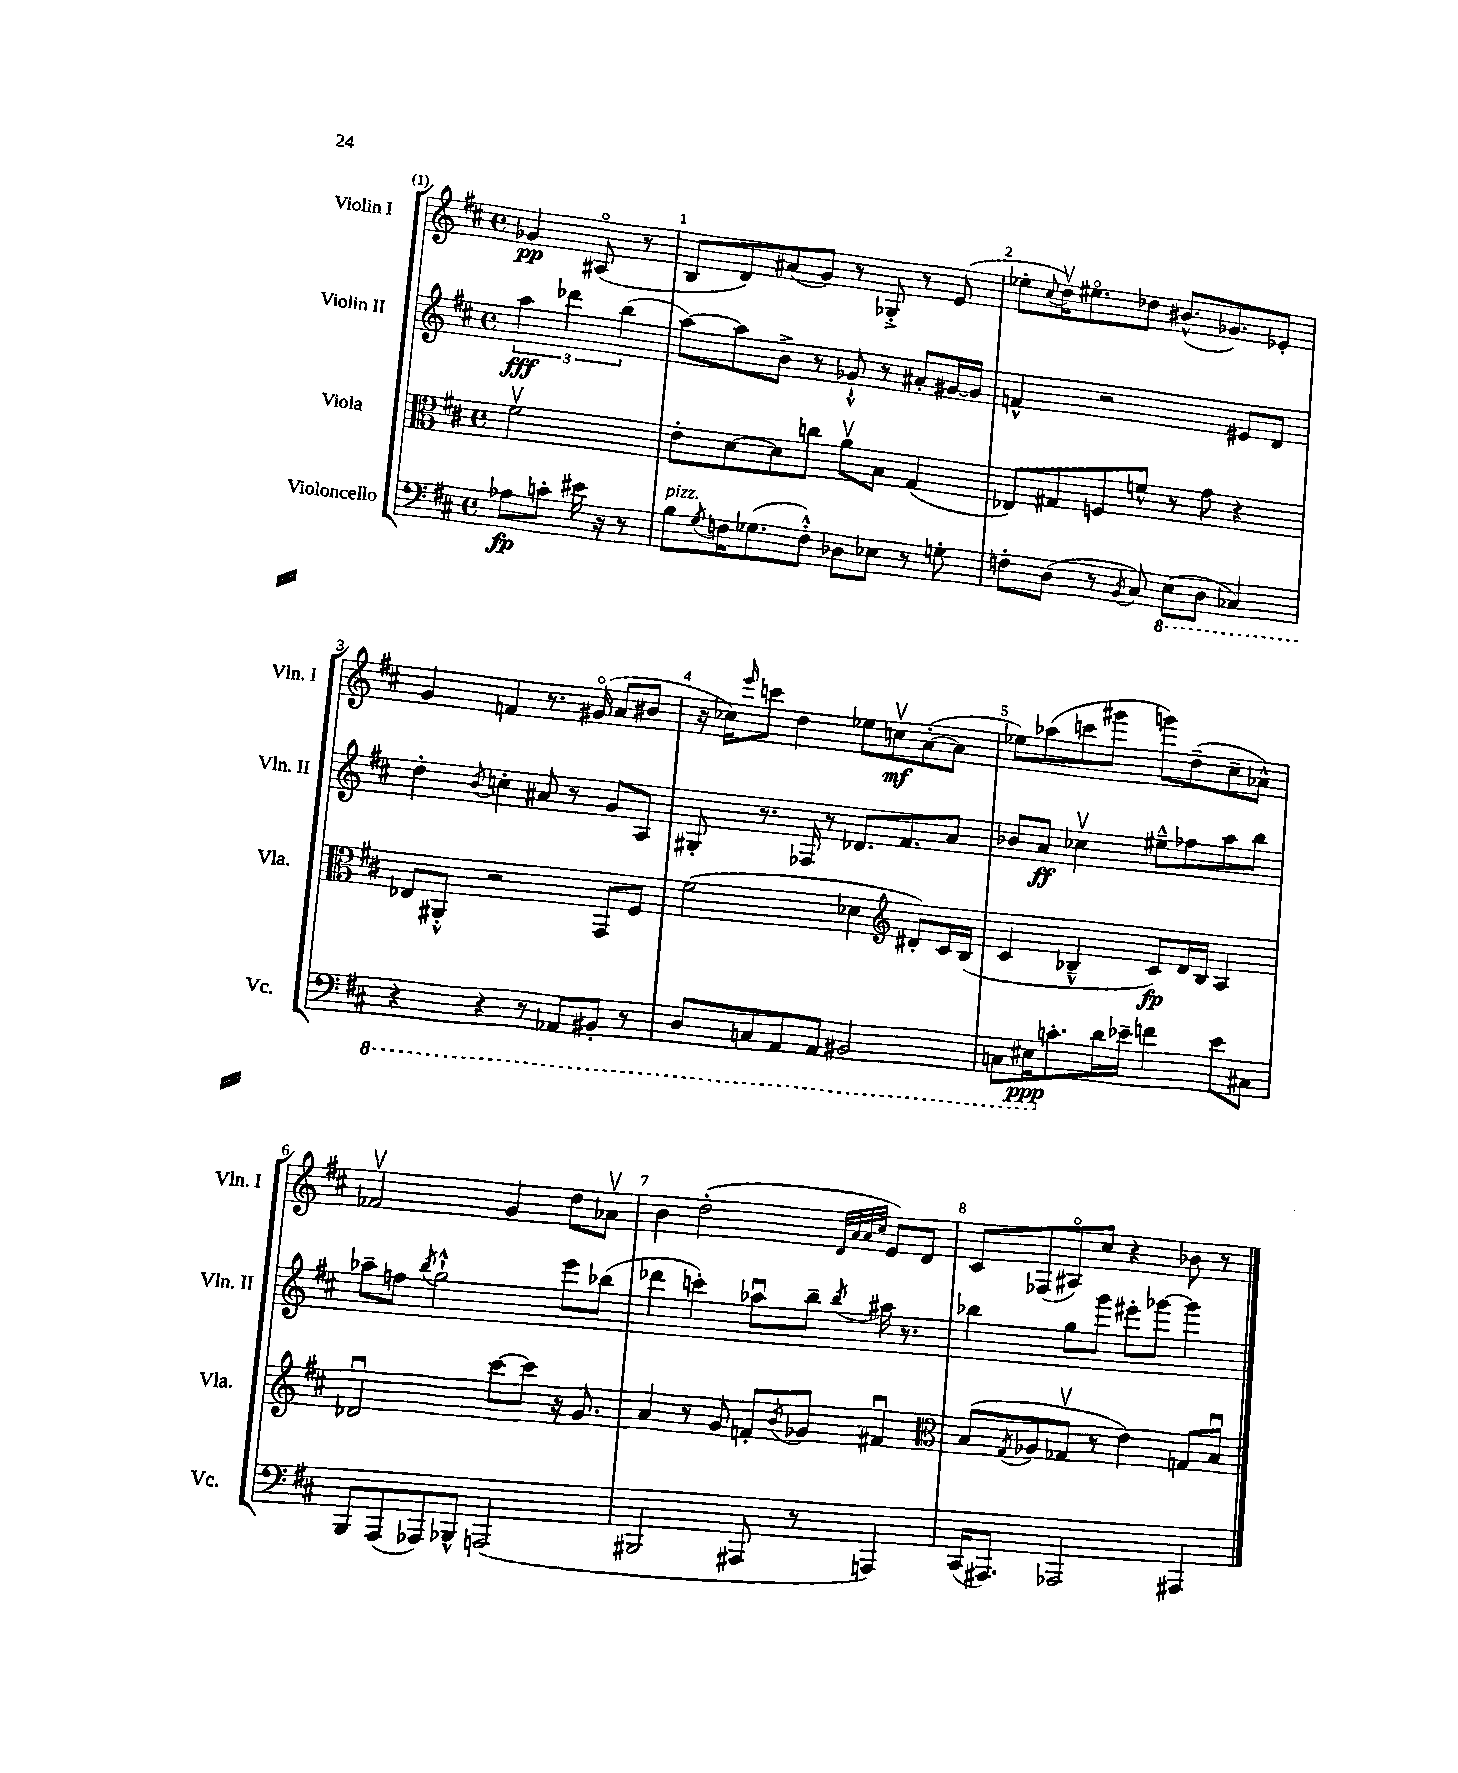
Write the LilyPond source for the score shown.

<<
\new StaffGroup <<
\new Staff = "s0" \with { instrumentName = "Violin I" shortInstrumentName = "Vln. I" } {
    \clef treble \key d \major \defaultTimeSignature \time 4/4 \partial 2
    ges'4\pp ais8\flageolet( r8 |
    b8 d'8) ais'8( g'8) r8 ges8-.-> r8 e'8( |
    ees''8-. \appoggiatura { cis''8 } d''16\upbow) eis''8.\flageolet des''8 bis'8.-^( ges'8.) ees'8-. |
    g'4 f'4 r8. gis'16\flageolet( a'8 bis'8 |
    r16 ces''16) \grace { e'''16 } c'''8 d''4 ees''8 c''8\upbow\mf a'8~-.( a'8 |
    ees''8) aes''8( c'''8 gis'''8 g'''8) d''8--( cis''8-- aes'8-^) |
    fes'2\upbow g'4 d''8 aes'8\upbow |
    b'4 d''2-.( \grace { d'32 a'32 a'32 cis''32 } e'8) d'8 |
    cis'8 fes8( ais8\flageolet) cis''8 r4 bes'8 r8 \bar "|." |
}
\new Staff = "s1" \with { instrumentName = "Violin II" shortInstrumentName = "Vln. II" } {
    \clef treble \key d \major \defaultTimeSignature \time 4/4 \partial 2
    \tuplet 3/2 { a''4\fff des'''4 b''4( } |
    a''8~) a''8 b'8-> r8 ges'8-!-^ r8 ais'8-. gis'16~ gis'16 |
    f'4-^ r2 eis'8 d'8 |
    d''4-. \acciaccatura { b'8 } c''4-. ais'8 r8 g'8 a8 |
    gis8-. r8. fes16 r8 des'8. fis'8. a'8 |
    bes'8 a'8\ff ces''4\upbow eis''8---^ fes''8 a''8 b''8 |
    aes''8-- f''8 \acciaccatura { b''8 } g''2-!-^ e'''8 bes''8( |
    des'''4 c'''4-.) aes''8\downbow b''8-- \acciaccatura { b''8 } ais''16 r8. |
    bes''4 g''8 g'''8 eis'''8-. ges'''8~ ges'''4 \bar "|." |
}
\new Staff = "s2" \with { instrumentName = "Viola" shortInstrumentName = "Vla." } {
    \clef alto \key d \major \defaultTimeSignature \time 4/4 \partial 2
    fis'2\upbow |
    e'8-. d'8~ d'8 c''8 a'8\upbow b8 g4( |
    ees8) gis8 f8 f'8-^ r8 g'8 r4 |
    ees8 ais,8-.-^ r2 g,8 fis8 |
    fis'2( des'4 \clef treble dis'8-.) cis'16 b16( |
    cis'4 bes4---^ cis'8\fp) d'16 bes16 a4 |
    des'2\downbow cis'''8~ cis'''8 r16 g'8. |
    a'4 r8 g'8 f'8-. \acciaccatura { b'8 } ges'8 fis'4\downbow |
    \clef alto b8( \acciaccatura { g8 } aes8 ges8\upbow r8 e'4) g8 b8\downbow \bar "|." |
}
\new Staff = "s3" \with { instrumentName = "Violoncello" shortInstrumentName = "Vc." } {
    \clef bass \key d \major \defaultTimeSignature \time 4/4 \partial 2
    aes8\fp c'8-. eis'16 r16 r8 |
    b8^\markup { \italic "pizz." } \acciaccatura { g8 } f16 ges8.( f8-.-^) des8 ees8 r8 g8-. |
    f8-. d8( r8 \acciaccatura { b,8 } cis8) \ottava #-1 e,8( d,8 ces,4) |
    r4 r4 r8 aes,,8 bis,,8-. r8 |
    d,8 c,8 a,,8 a,,8 bis,,2 |
    c,8 eis,16\ppp \ottava #0 c'8.-. d'16 ees'16-- f'4 ees'8 cis!8 |
    b,,8 a,,8( aes,,8) bes,,8-^ a,,2( |
    bis,,2 ais,,8 r8 a,,4) |
    cis,16( ais,,8.) aes,,2 ais,,4 \bar "|." |
}
>>
>>
\layout { \context { \Score \override BarNumber.break-visibility = ##(#f #t #t) barNumberVisibility = #all-bar-numbers-visible } }
